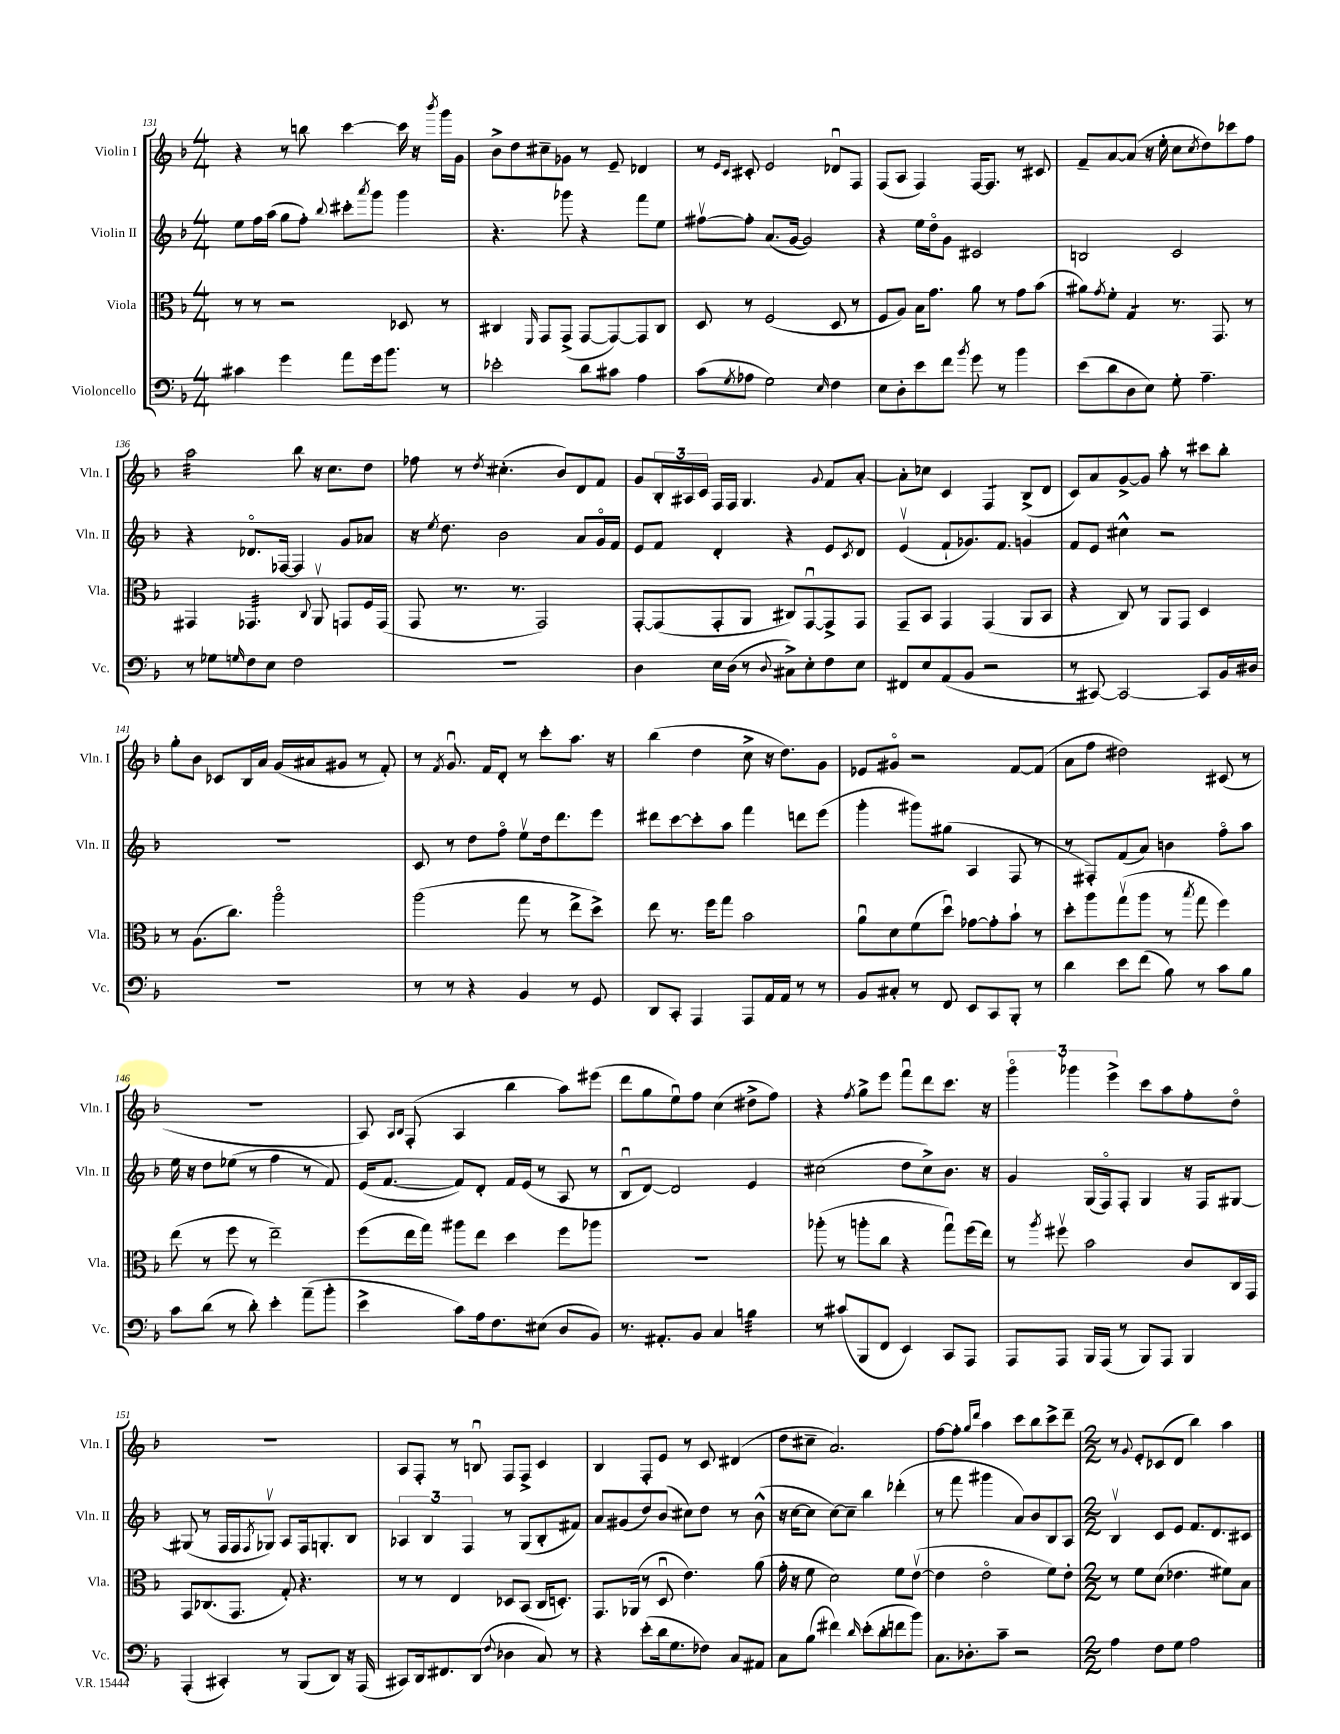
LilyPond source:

<<
\new StaffGroup <<
\new Staff = "s0" \with { instrumentName = "Violin I" shortInstrumentName = "Vln. I" } {
    \clef treble \key f \major \numericTimeSignature \time 4/4
    r4 r8 b''8 c'''4~ c'''16 r16 \acciaccatura { bes'''8 } g'''16 g'16 |
    bes'8-> d''8 cis''8-- ges'8 r8 e'8-- des'4 |
    r8 \grace { e'16 c'16 } cis'8-. e'2 des'8\downbow f8 |
    f8( a8 f4) f16~ f8. r8 cis'8 |
    f'8-- a'8~ a'8( r16 e''16-. c''8 \acciaccatura { c''8 } d''8) ces'''8 f''8 |
    a''2:32 bes''8 r16 c''8. d''8 |
    fes''8 r8 \acciaccatura { d''8 } cis''4.-.( bes'8) d'8 f'8 |
    g'8 \tuplet 3/2 { bes16-. ais16 c'16 } f16 f16 g4. \appoggiatura { g'8 } f'8 a'8~-. |
    a'8-. ces''8 c'4 f4:8 bes8->( d'8 |
    c'8) a'8 g'8~-> g'8 a''8-. r8 cis'''8 bes''8-. |
    g''8-. bes'8 ces'8 bes16 a'16 g'16( ais'16 gis'8 r8 f'8-.) |
    r8 \acciaccatura { f'8 } g'8.\downbow f'16 d'8-. r8 c'''8-. a''8. r16 |
    bes''4( d''4 c''8-> r16 d''8.) g'8 |
    ees'8 gis'8\flageolet r2 f'8~ f'8( |
    a'8 f''8 dis''2) cis'8( r8 |
    R1 |
    a8) \grace { a16 bes16 } f8-.( a4 bes''4 a''8) eis'''8( |
    d'''8 g''8 e''8\downbow) f''8 c''4( dis''8-> f''8) |
    r4 \acciaccatura { f''8 } g''8-> e'''8 f'''8\downbow d'''8 c'''8. r16 |
    \tuplet 3/2 { g'''4\flageolet ges'''4 e'''4-> } c'''8 a''8 f''8-. d''8\flageolet |
    R1 |
    a8 f8-. r8 b8\downbow f8 f8-> c'4 |
    bes4 f8-. e'8 r8 c'8 dis'4( |
    d''8 cis''8-- a'2.) |
    f''8~ f''8-. \grace { g''16 d'''16 } a''4 c'''8 bes''8 c'''8-> d'''8-- |
    \numericTimeSignature \time 2/2 r8 \appoggiatura { g'8 } e'8-. ces'8( d'8 bes''4) a''4 \bar "|." |
}
\new Staff = "s1" \with { instrumentName = "Violin II" shortInstrumentName = "Vln. II" } {
    \clef treble \key f \major \numericTimeSignature \time 4/4
    e''8 f''16 a''16( g''8 f''8-.) \appoggiatura { bes''8 } cis'''8-. \acciaccatura { a'''8 } g'''8 g'''4 |
    r4. ges'''8 r4 f'''8 e''8 |
    fis''8~\upbow fis''8-. a'8.( g'16~ g'2) |
    r4 e''16 d''16\flageolet g'8 cis'2 |
    b2 c'2 |
    r4 des'8.\flageolet fes16~ fes4 g'8 aes'8 |
    r16 \acciaccatura { e''8 } d''8. bes'2 a'8 g'16\flageolet f'16 |
    e'8 f'8 d'4-. r4 e'8 \acciaccatura { c'8 } d'8 |
    e'4\upbow( f'8-! ges'8.) f'8. g'4 |
    f'8 e'8 cis''4-^ r2 |
    R1 |
    c'8 r8 d''8 f''8\flageolet e''8\upbow d''16 d'''8. e'''8 |
    dis'''8 c'''8~ c'''8-. a''8 f'''4 d'''8 e'''8( |
    g'''4-. gis'''8) gis''8( a4 f8 r8 |
    r8 fis8-.) f'8( a'8) b'4 f''8\flageolet a''8 |
    e''16 r16 d''8 ees''8( r8 f''4 r8 f'8) |
    e'16( f'8.~ f'8) d'8-. f'16 e'16( r8 a8 r8 |
    bes8\downbow d'8~) d'2 e'4 |
    cis''2( d''8 cis''8->) bes'8. r16 |
    g'4 g16( f16\flageolet) f8-. g4 r16 f16 gis8~ |
    gis8( r8 f16 f16 \acciaccatura { f8 } ges8\upbow) a8 f16 g8.-. bes8 |
    \tuplet 3/2 { aes4 bes4 f4 } r8 g8( bes8-. fis'8) |
    a'8 gis'8( d''8) bes'8( cis''8) d''8 r8 bes'8-^( |
    r16 c''16~ c''8 c''8~) c''8-- bes''4 des'''4-.( |
    r8 f'''8 gis'''4 a'8) bes'8 bes8 a8 |
    \numericTimeSignature \time 2/2 bes4\upbow c'8 e'8 f'8. d'8. cis'8 \bar "|." |
}
\new Staff = "s2" \with { instrumentName = "Viola" shortInstrumentName = "Vla." } {
    \clef alto \key f \major \numericTimeSignature \time 4/4
    r8 r8 r2 des8 r8 |
    cis4 \grace { f,16 } g,8 g,8->( g,8~ g,8~) g,8 cis8 |
    d8 r8 f2( d8 r8 |
    f8 a8) bes16 g'8. a'8 r8 g'8 bes'8( |
    ais'8) \acciaccatura { g'8 } f'8-. g4:8 r8. g,8. r8 |
    gis,4 ges,4.:32 \appoggiatura { c8 } a,8\upbow g,8 f16 g,16( |
    g,8 r8. r8. g,2) |
    g,8~-. g,8( g,8-. a,8 cis8) g,8~\downbow g,8-> g,8 |
    g,8-- bes,8 g,4 g,4( a,8 bes,8 |
    r4 c8) r8 a,8 g,8 d4 |
    r8 a8.( c''8.) a''2\flageolet |
    a''2( g''8 r8 e''8-> d''8->) |
    e''8 r8. f''16 g''8 bes'2 |
    a'8\downbow d'8 f'8( d''8\downbow) ges'8~ ges'8-. bes'8-! r8 |
    d''8-. a''8 g''8\upbow( a''8 r8 \acciaccatura { bes''8 } g''8 f''4) |
    e''8( r8 f''8 r8 e''2--) |
    f''8( e''16 g''16) ais''8 e''8 d''4 f''8 aes''8 |
    R1 |
    aes''8-.( r8 a''8-. c''8 r4 g''8\downbow) f''16( e''16) |
    r8 \acciaccatura { a''8 } fis''8\upbow bes'2 c'8 c16 g,16 |
    g,8 ces8.( g,8. g8-.) r4. |
    r8 r8 e4 des8 bes,8( c16 d8.-.) |
    g,8. aes,16( r8 d8\downbow e'4.) a'8( |
    g'16-. r16 f'8 d'2) f'8 e'8~\upbow( |
    e'4 e'2\flageolet f'8) e'8-. |
    \numericTimeSignature \time 2/2 r8 f'8 d'8( ees'4. fis'8) bes8 \bar "|." |
}
\new Staff = "s3" \with { instrumentName = "Violoncello" shortInstrumentName = "Vc." } {
    \clef bass \key f \major \numericTimeSignature \time 4/4
    cis'4 g'4 a'8 g'16 bes'8. r8 |
    ees'2-. d'8 cis'8 a4 |
    c'8( \acciaccatura { g8 } aes8 g2) \grace { e16 } f4 |
    e8 d8-. e'8 f'8 \acciaccatura { bes'8 } g'8 r8 bes'4 |
    e'8( d'8 d8 e8) g8-. a4.-- |
    r8 ges8 \grace { g16 } f8 e8 f2 |
    R1 |
    d4 e16 d16( r8 \appoggiatura { d8 } cis8->) e8-. f8 e8 |
    fis,8 e8 a,8( bes,8 r2 |
    r8 cis,8~) cis,2~ cis,8 bes,16 dis16 |
    R1 |
    r8 r8 r4 bes,4 r8 g,8 |
    d,8 c,8-. a,,4 a,,8 a,16 a,16 r8 r8 |
    bes,8 cis8-. r8 f,8 e,8 c,8 bes,,8-. r8 |
    d'4 e'8 f'8( bes8) r8 c'8 bes8 |
    c'8 d'8( r8 d'8-.) e'4-. a'8--( bes'8-. |
    e'4-> c'8) a16 f8. eis8( d8 bes,8) |
    r8. ais,8.-. bes,8 c4 b4:32 |
    r8 cis'8( bes,,8 f,8 e,4) c,8 a,,8 |
    a,,8 a,,8 bes,,16 a,,16( r8 bes,,8) a,,8 bes,,4 |
    a,,4-.( cis,4-.) r8 bes,,8( d,8) r16 a,,16( |
    cis,8) d,16 fis,8. d,8( \appoggiatura { f8 } des4 c8) r8 |
    r4 e'8-.( d'16 g8. fes8) c8 ais,8 |
    c8 bes8( fis'4) \grace { d'16 } e'8-.( d'8-. f'8 bes'8) |
    c8. des8.-. c'8-- r2 |
    \numericTimeSignature \time 2/2 a4 f8 g8 a2 \bar "|." |
}
>>
>>
\layout { \context { \Score currentBarNumber = #131 } }
